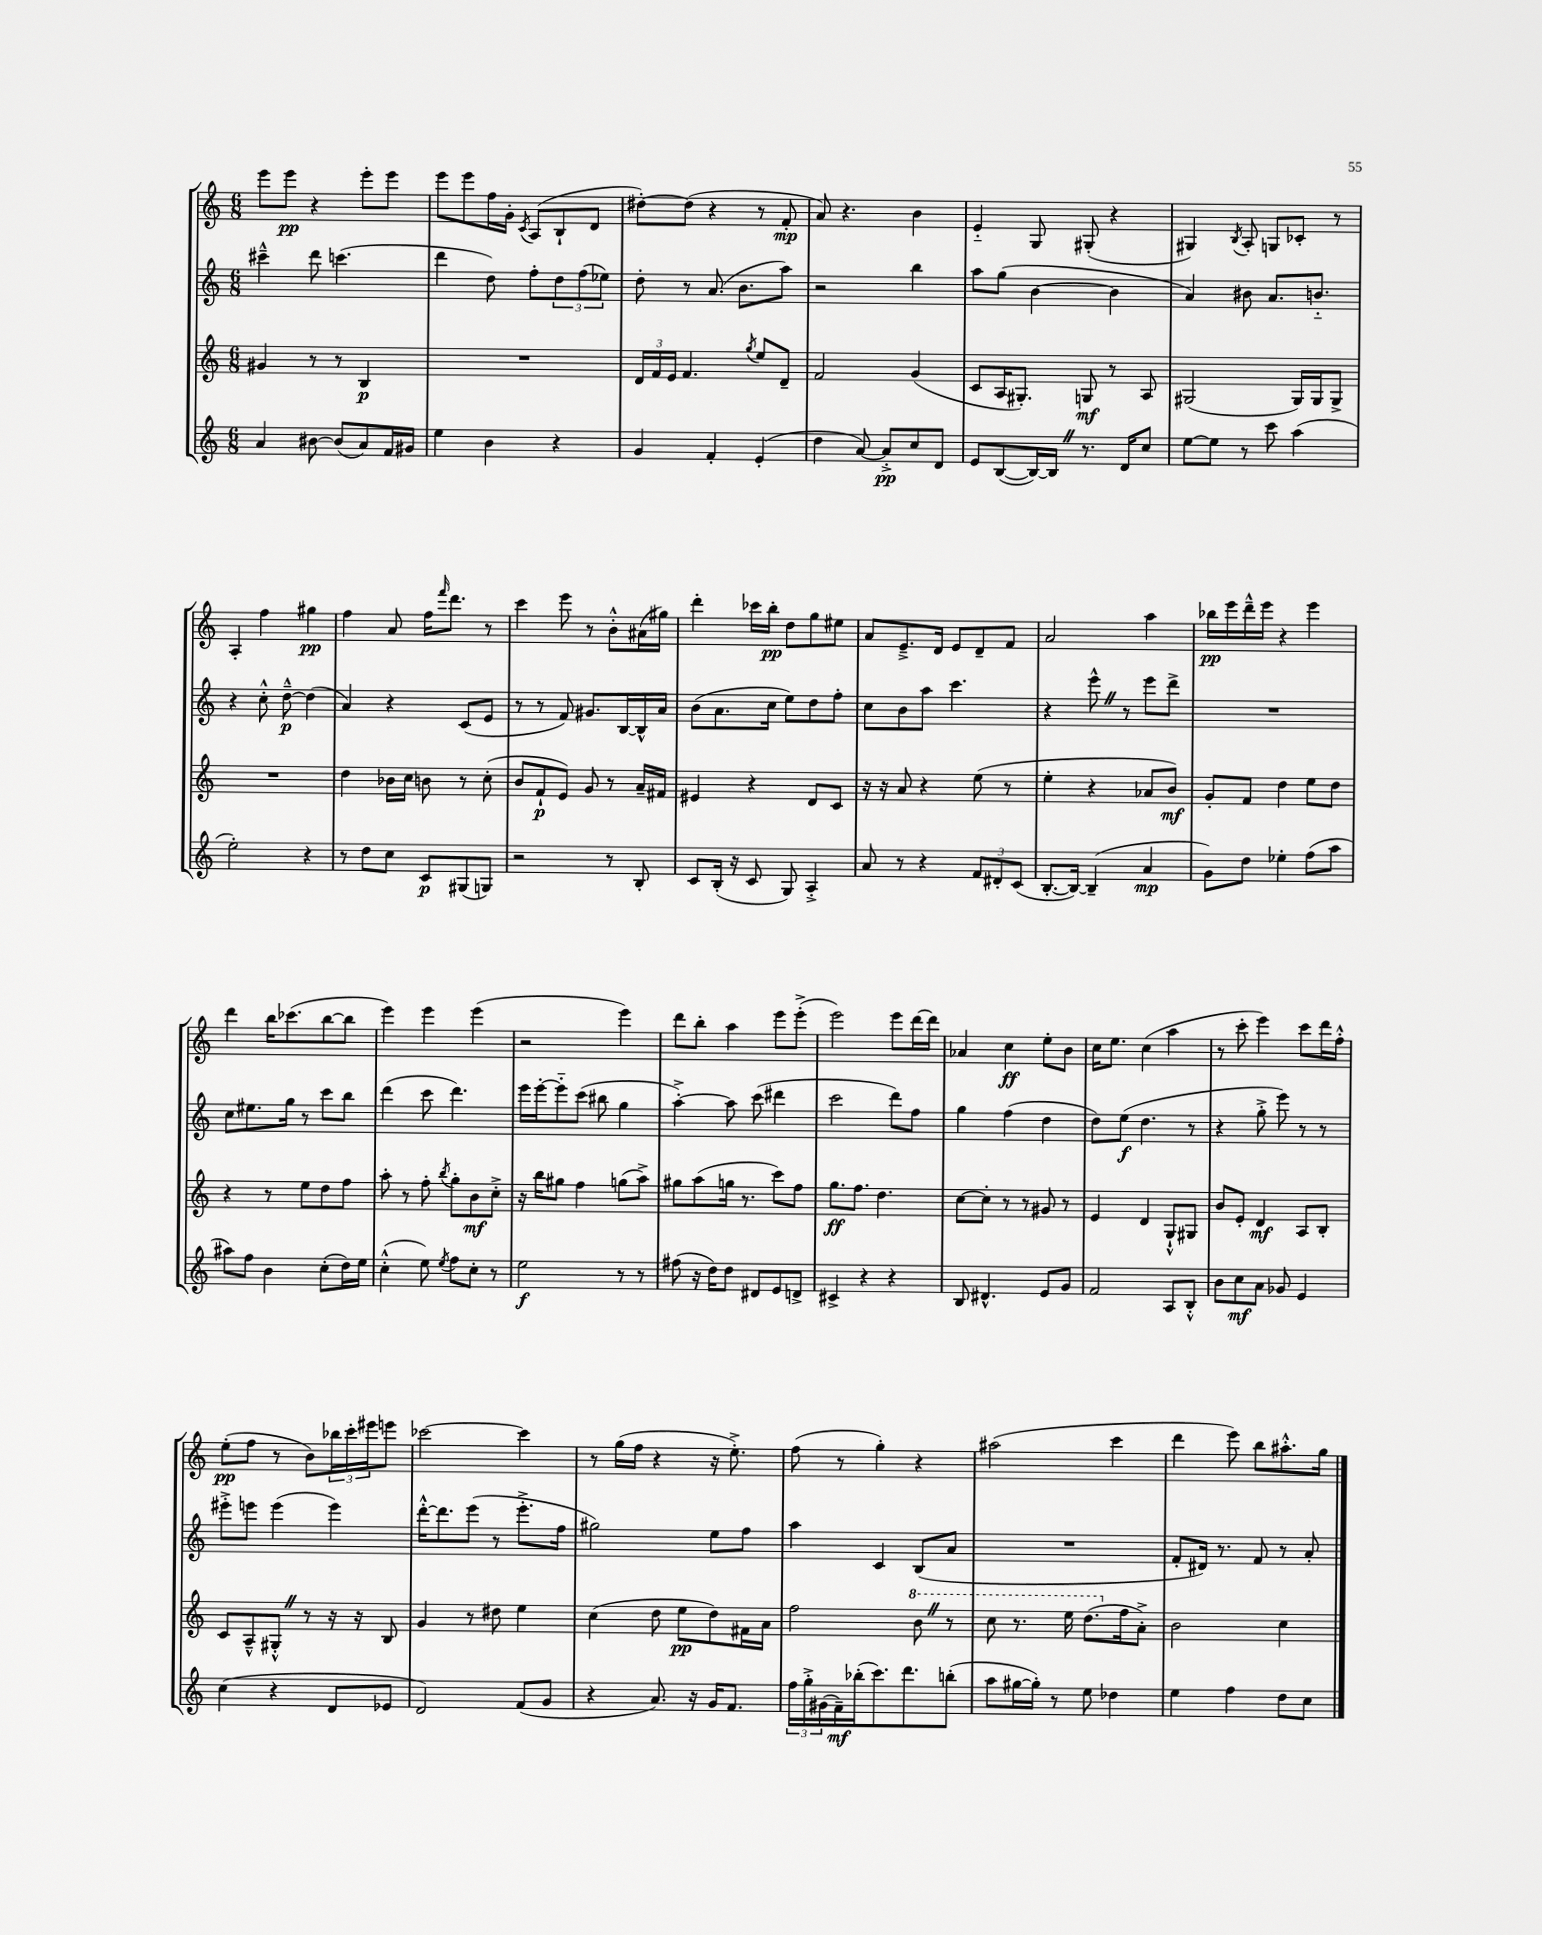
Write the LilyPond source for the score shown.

<<
\new StaffGroup <<
\new Staff = "s0" {
    \clef treble \key c \major \numericTimeSignature \time 6/8
    e'''8 e'''8\pp r4 e'''8-. e'''8 |
    e'''8 e'''8 f''16 g'16-. \acciaccatura { c'8 } a8( b8-! d'8 |
    dis''8~-.) dis''8( r4 r8 f'8-.\mp |
    a'8) r4. b'4 |
    e'4-_ g8 gis8-.( r4 |
    gis4) \acciaccatura { b8 } a8-. g8 ces'8-. r8 |
    a4-. f''4 gis''4\pp |
    f''4 a'8 f''16 \grace { f'''16 } d'''8. r8 |
    c'''4 e'''8 r8 b'8-.-^ ais'16( gis''16) |
    d'''4-. ces'''16 b''16-.\pp d''8 g''8 eis''8 |
    a'8 e'8.---> d'16 e'8 d'8-- f'8 |
    a'2 a''4 |
    bes''16\pp e'''16 d'''16---^ e'''16 r4 e'''4 |
    d'''4 b''16 ces'''8.( b''8~ b''8 |
    e'''4) e'''4 e'''4( |
    r2 e'''4) |
    d'''8 b''8-. a''4 e'''8 e'''8-.->( |
    e'''2) e'''8 d'''16~ d'''16 |
    aes'4 c''4\ff e''8-. b'8 |
    c''16 e''8. c''4( a''4 |
    r8 c'''8-. e'''4) c'''8 d'''16 f''16-.-^ |
    e''8-.\pp( f''8 r8 b'8) \tuplet 3/2 { bes''16 c'''16-. eis'''16 } e'''8 |
    ces'''2~ ces'''4 |
    r8 g''16( f''16 r4 r16 e''8.-.->) |
    f''8( r8 g''4-.) r4 |
    ais''2( c'''4 |
    d'''4 e'''8) b''8 ais''8.-.-^ g''16 \bar "|." |
}
\new Staff = "s1" {
    \clef treble \key c \major \numericTimeSignature \time 6/8
    cis'''4---^ d'''8 c'''4.( |
    d'''4 d''8) f''8-. \tuplet 3/2 { d''8 f''8( ees''8) } |
    d''8-. r8 a'8.( b'8. a''8) |
    r2 b''4 |
    a''8 g''8( b'4~ b'4 |
    a'4) bis'8 a'8. b'8.-_ |
    r4 c''8-.-^ d''8~---^\p d''4( |
    a'4) r4 c'8( e'8 |
    r8 r8 f'8) gis'8. b16~ b16-^ a'16 |
    b'8( a'8. c''16 e''8) d''8 f''8-. |
    c''8 b'8 a''8 c'''4. |
    r4 e'''8-^ \once \override BreathingSign.text = \markup { \musicglyph "scripts.caesura.straight" } \breathe r8 e'''8 d'''8-> |
    R2. |
    c''8 eis''8. g''16 r8 c'''8 b''8 |
    d'''4( c'''8 d'''4.) |
    e'''16 e'''16~-. e'''8-_ c'''8( bis''8 g''4 |
    a''4~-.->) a''8 c'''8( dis'''4 |
    c'''2 d'''8) f''8 |
    g''4 f''4( d''4 |
    d''8) e''8\f( d''4. r8 |
    r4 g''8-.-> e'''8) r8 r8 |
    eis'''8-.-> e'''8 e'''4( e'''4) |
    d'''16~-.-^ d'''8. e'''8( r8 e'''8.-.-> f''16 |
    gis''2) e''8 f''8 |
    a''4 c'4 b8( a'8 |
    R2. |
    f'8-. dis'16) r8. f'8 r8 a'8-. \bar "|." |
}
\new Staff = "s2" {
    \clef treble \key c \major \numericTimeSignature \time 6/8
    gis'4 r8 r8 b4\p |
    R2. |
    \tuplet 3/2 { d'16 f'16 e'16 } f'4. \acciaccatura { g''8 } e''8 d'8-- |
    f'2 g'4( |
    c'8 a16 gis8.-.) g8\mf r8 a8 |
    gis2( gis16) gis16 gis8-> |
    R2. |
    d''4 bes'16 c''16 b'8 r8 c''8-.( |
    b'8 f'8-!\p e'8) g'8 r8 a'16-- fis'16 |
    eis'4 r4 d'8 c'8 |
    r16 r16 a'8 r4 e''8( r8 |
    e''4-. r4 aes'8 b'8\mf) |
    g'8-. f'8 d''4 e''8 d''8 |
    r4 r8 e''8 d''8 f''8 |
    a''8-. r8 f''8-. \acciaccatura { b''8 } g''8-. b'8\mf c''8-.-> |
    r16 b''16 gis''8 f''4 g''8( a''8->) |
    gis''8 a''8( g''16 r8. c'''8) f''8 |
    g''8.\ff f''8. d''4. |
    c''8~ c''8-. r8 r8 gis'8 r8 |
    e'4 d'4 g8-!-^ gis8 |
    b'8 e'8-. d'4\mf a8 b8-. |
    c'8 a8---^ gis8-.-^ \once \override BreathingSign.text = \markup { \musicglyph "scripts.caesura.straight" } \breathe r8 r16 r16 b8 |
    g'4 r8 dis''8 e''4 |
    c''4( d''8 e''8\pp d''8) fis'16 a'16 |
    f''2 \ottava #1 b''8 \once \override BreathingSign.text = \markup { \musicglyph "scripts.caesura.straight" } \breathe r8 |
    c'''8 r8. e'''16 d'''8.( \ottava #0 f''16 a'8-.->) |
    b'2 c''4 \bar "|." |
}
\new Staff = "s3" {
    \clef treble \key c \major \numericTimeSignature \time 6/8
    a'4 bis'8~ bis'8( a'8) f'16 gis'16 |
    e''4 b'4 r4 |
    g'4 f'4-. e'4-.( |
    d''4 a'8~) a'8-.->\pp c''8 d'8 |
    e'8 b8~( b16~) b16 \once \override BreathingSign.text = \markup { \musicglyph "scripts.caesura.straight" } \breathe r8. d'16 c''8 |
    e''8~ e''8 r8 c'''8 a''4( |
    e''2-.) r4 |
    r8 d''8 c''8 c'8\p gis8( g8) |
    r2 r8 b8-. |
    c'8 b16-.( r16 c'8 g8) a4-.-> |
    a'8 r8 r4 \tuplet 3/2 { f'8 dis'8-. c'8( } |
    b8.~-. b16~) b4--( a'4\mp |
    g'8) d''8 ees''4-. f''8( a''8 |
    ais''8) f''8 b'4 c''8-.( d''16) e''16 |
    c''4-.-^( e''8) \acciaccatura { e''8 } f''8 c''8-. r8 |
    e''2\f r8 r8 |
    fis''8( r16 d''16) d''8 dis'8 e'8 d'8-> |
    cis'4-> r4 r4 |
    b8 dis'4.-^ e'8 g'8 |
    f'2 a8 b8-.-^ |
    b'8 c''8\mf a'8 ges'8 e'4 |
    c''4( r4 d'8 ees'8 |
    d'2) f'8( g'8 |
    r4 a'8.) r16 g'16 f'8. |
    \tuplet 3/2 { f''16 g''16-.-> gis'16( } f'16--\mf) bes''16-.( c'''8.) d'''8. b''8-.( |
    a''8 gis''16~ gis''16-.) r8 e''8 des''4 |
    e''4 f''4 d''8 c''8 \bar "|." |
}
>>
>>
\layout { \context { \Score \remove "Bar_number_engraver" } }
